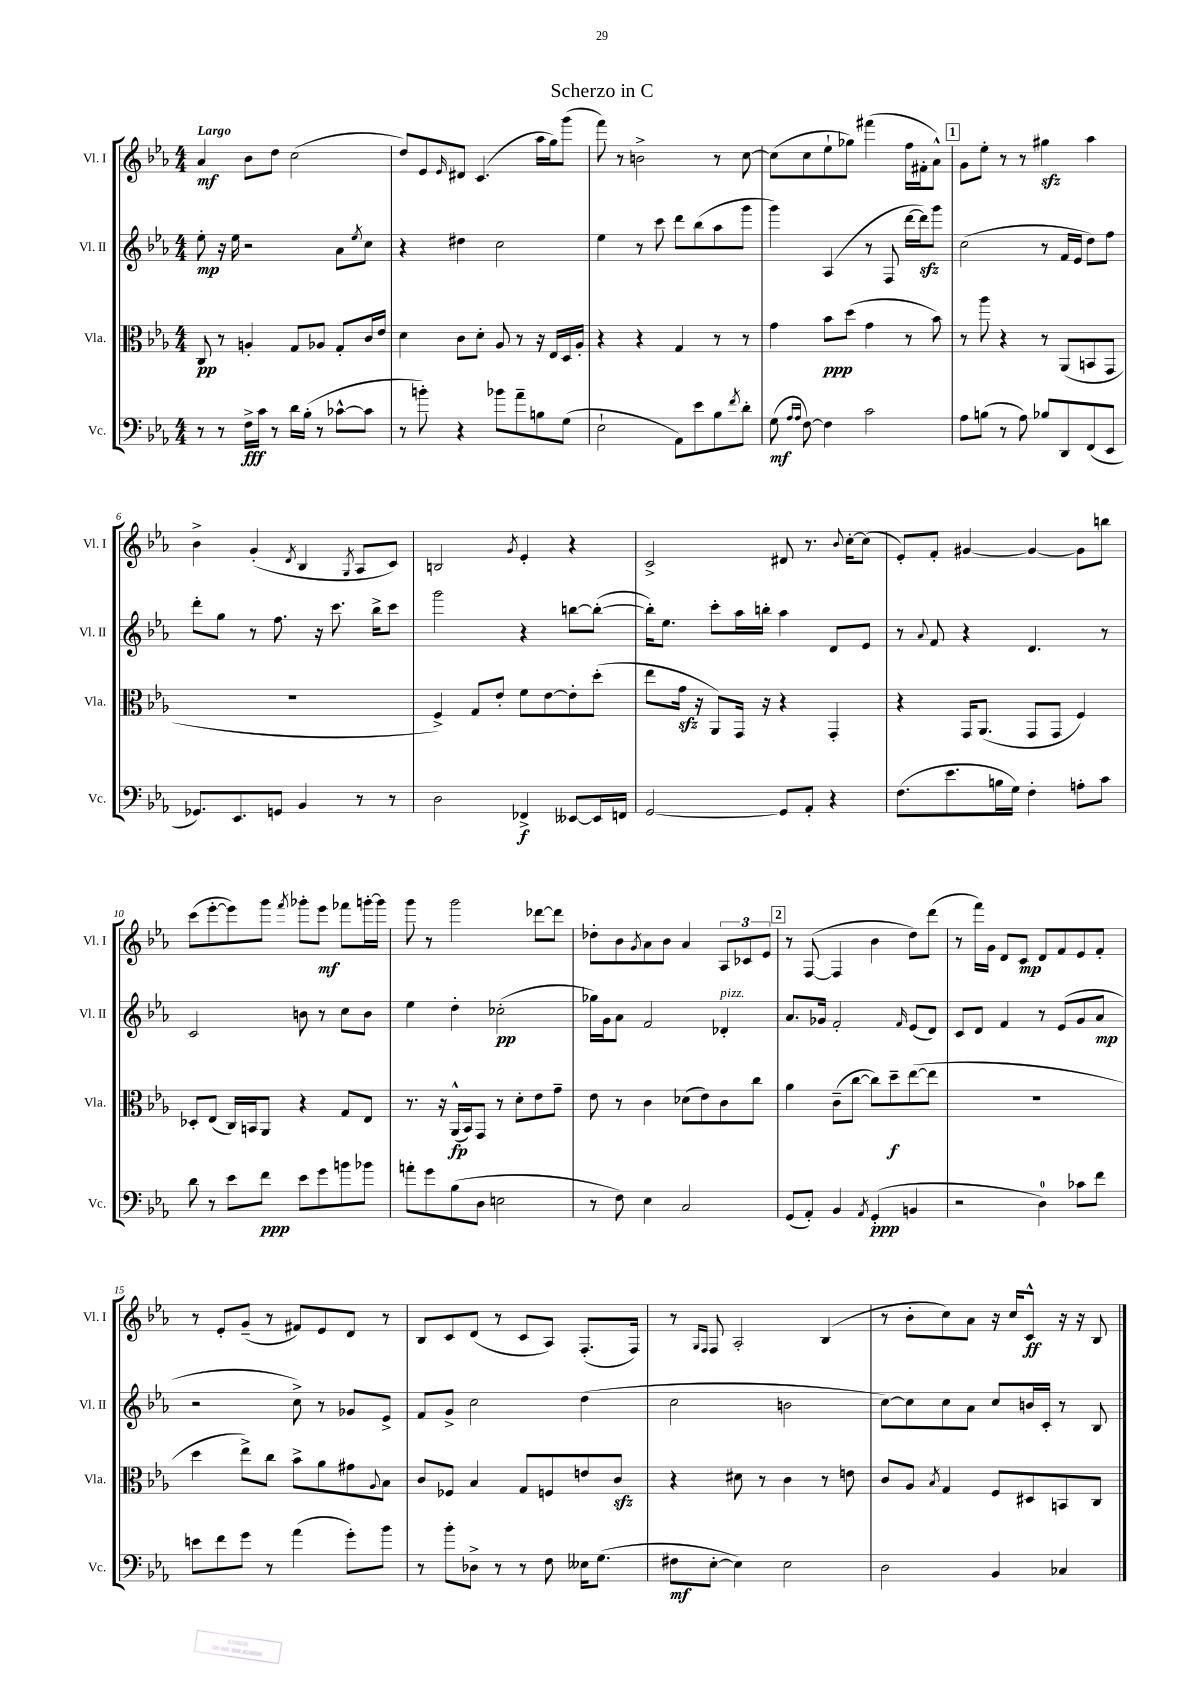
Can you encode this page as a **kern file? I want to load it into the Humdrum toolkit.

**kern	**kern	**kern	**kern
*staff4	*staff3	*staff2	*staff1
*clefF4	*clefC3	*clefG2	*clefG2
*k[b-e-a-]	*k[b-e-a-]	*k[b-e-a-]	*k[b-e-a-]
*M4/4	*M4/4	*M4/4	*M4/4
8r	8C	8ee-'	4a-
8r	8r	16r	.
.	.	16ee-	.
16F^	4A'	2r	8b-
16c	.	.	.
8r	.	.	8dd
16d	8G	.	(2cc
(16B-'	.	.	.
8r	8A-	.	.
[8c-^^	8G'	8a-	.
.	.	8qee-	.
8c-]	16c	8cc	.
.	16e-	.	.
=	=	=	=
8r	4d	4r	8dd)
8b')	.	.	8e-
.	.	.	16qqe-
4r	8c	4dd#	8d#
.	8d'	.	(4.c
8b-	8A-	2cc	.
8a-~	8r	.	.
8B	16r	.	16aa-
.	16E-	.	16gg)
(8G	16D	.	(8ggg
.	16A-'	.	.
=	=	=	=
2E-`	4r	4ee-	8fff)
.	.	.	8r
.	4r	8r	2b^
.	.	8ccc	.
8AA-)	4G	8ddd	.
8e-	.	(8bb-	.
8B-	8r	8aa-	8r
8qf	.	.	.
8d'	8r	8ggg	[8cc
=	=	=	=
(8G	4g	4ggg)	(8cc]
16qqA-	.	.	.
16qqA-	.	.	.
[8F)	.	.	8cc
4F]	8b-	(4A-	8ee-`
.	(8dd	.	8gg-)
2c	4g	8r	(4fff#
.	.	8F	.
.	8r	[16ddd	16ff
.	.	16ddd])	16f#'
.	8b-)	8ggg	8a-^^)
=	=	=	=
8A-	8r	(2cc	8g
(8B	8aa-	.	8ee-'
8r	4r	.	8r
8A-)	.	.	8r
8B-	8r	8r	4gg#
8DD	(8AA-	16f	.
.	.	16e-	.
(8FF	8BB	8dd)	4aa-
8EE-	8GG	8ff	.
=	=	=	=
8.GG-)	1r	8ddd'	4b-^
.	.	8gg	.
8.EE-	.	.	.
.	.	8r	(4g'
8GG	.	8.ff	.
.	.	.	8qd
4BB-	.	.	4B-
.	.	16r	.
.	.	8.ccc	.
.	.	.	8qG
8r	.	.	8A-
.	.	16bb-^	.
8r	.	8ccc	8c)
=	=	=	=
2D	4F^)	2ggg	2B
.	8G	.	.
.	8e-'	.	.
.	.	.	8qg
4FF-^	8f	4r	4e-'
.	[8e-	.	.
[8EE--	8e-']	[8bb	4r
16EE--]	(8dd'	(8bb'_	.
16FF	.	.	.
=	=	=	=
[2GG	8ee-	16bb'])	2c^
.	.	8.ee-	.
.	16g	.	.
.	16r	.	.
.	8AA-)	8ccc'	.
.	16GG	16aa-	.
.	16r	16bb'	.
8GG]	4r	4aa-	8d#
8AA-'	.	.	8.r
4r	4GG'	8d	.
.	.	.	8qqb-
.	.	.	[16cc'
.	.	8e-	(8cc]
=	=	=	=
(8.F	4r	8r	8e-')
.	.	8qqa-	.
.	.	8f	8f'
8.e-	.	.	.
.	16GG	4r	[4g#
.	(8.AA-	.	.
16B	.	.	.
16G)	.	.	.
4F'	8GG	4.d	4g#_
.	8GG	.	.
8A'	4F)	.	8g#]
8c	.	8r	8bb
=	=	=	=
8d	8D-'	2c	(8ccc
8r	(8E-	.	[8eee-'
8e-	16C)	.	8eee-])
.	16BB	.	.
8f	8AA-	.	8ggg
.	.	.	8qfff
8e-	4r	8b	8ggg-'
8g	.	8r	8eee-
8b	8G	8cc	8fff-
8b-	8E-	8b	[16ggg'
.	.	.	16ggg]
=	=	=	=
8a'	8.r	4ee-	8ggg
8g	.	.	8r
.	16r	.	.
(8B-	(16AA-^^	4dd'	2ggg
.	16BB-)	.	.
8D	8GG	.	.
2E	8r	(2cc-'	.
.	8d'	.	.
.	8e-	.	[8ddd-
.	8g~	.	8ddd-]
=	=	=	=
8r	8e-	16gg-)	8dd-'
.	.	16g	.
8F)	8r	8a-	8b-
.	.	.	8qg
4E-	4c	2f	8a-
.	.	.	8b-
2C	(8d-	.	4a-
.	8e-)	.	.
.	8c	4d-'	12A-
.	.	.	12c-
.	8cc	.	.
.	.	.	12e-
=	=	=	=
(8GG	4a-	8.a-	8r
8AA-')	.	.	([8F
.	.	16g-	.
4BB-	(8c~	2f'	4F]
.	[8cc	.	.
8qAA-	.	.	.
(4GG'	8cc])	.	4b-
.	8dd~	.	.
.	.	16qqf	.
4BB	([8ee-	(8e-	8dd)
.	8ee-]	8d)	(8ddd
=	=	=	=
2r	1r	8c	8r
.	.	8d	16fff)
.	.	.	16g
.	.	4f	8d
.	.	.	8c
4D)	.	8r	8d
.	.	(8e-	8f
8c-	.	8g	8e-
8f	.	8a-	8f'
=	=	=	=
8e	4dd	2r	8r
8f	.	.	8e-'
8g	8ee-^)	.	(8g~
8r	8cc	.	8r
(4a-	8b-^	8cc^)	8f#)
.	8a-	8r	8e-
8g')	8g#	8g-	8d
.	8qqA-	.	.
8b-	8B-	8e-^	8r
=	=	=	=
8r	8c	8f	8B-
8b-'	8F-	8g^	8c
8D-^	4B-	2cc	(8d
8r	.	.	8r
8r	8G	.	8c
8F	8F	.	8A-)
16E--	8e	(4dd	(8.F'
(8.G	.	.	.
.	8c	.	.
.	.	.	16F)
=	=	=	=
8F#	4r	2cc	8r
.	.	.	16qqG
.	.	.	16qqF
[8E-'	.	.	8F
4E-])	8d#	.	2A-'
.	8r	.	.
2E-	4c	2b	.
.	8r	.	(4B-
.	8e	.	.
=	=	=	=
2D	8c	[8cc)	8r
.	8A-	8cc]	8b-'
.	8qB-	.	.
.	4G	8cc	8cc)
.	.	8a-	8a-
4BB-	8F	8cc	16r
.	.	.	16cc
.	8D#	16b	8c^^
.	.	16c'	.
4C-	8BB	8r	16r
.	.	.	16r
.	8C	8B-	8B-
==	==	==	==
*-	*-	*-	*-
